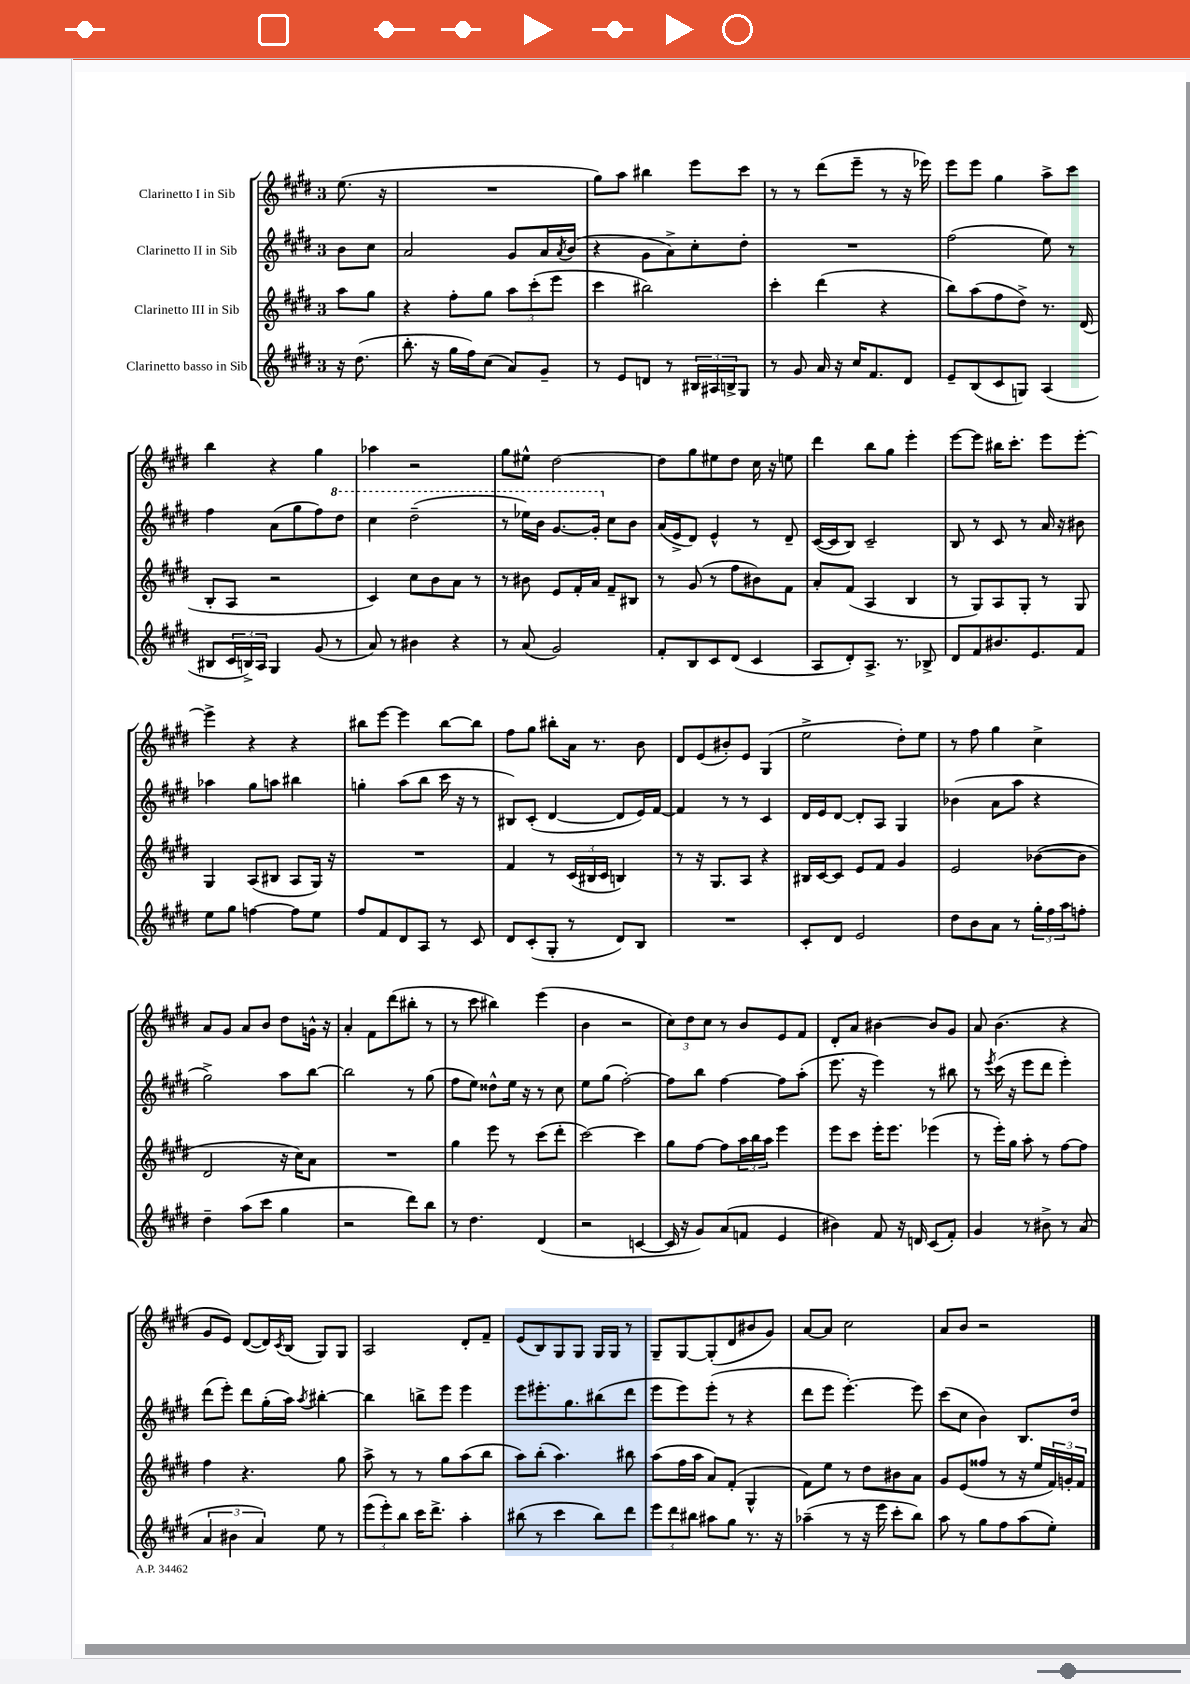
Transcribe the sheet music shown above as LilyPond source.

<<
\new StaffGroup <<
\new Staff = "s0" \with { instrumentName = "Clarinetto I in Sib" } {
    \clef treble \key e \major \once \override Staff.TimeSignature.style = #'single-digit \time 3/4 \partial 4
    e''8.( r16 |
    R2. |
    gis''8) a''8 bis''4 e'''8 cis'''8 |
    r8 r8 dis'''8( e'''8-- r8 r16 ees'''16) |
    e'''8 e'''8 gis''4 a''8-> cis'''8 |
    b''4 r4 gis''4 |
    aes''4 r2 |
    gis''8 eis''8-^ dis''2~ |
    dis''8 gis''8 eis''8 dis''8 cis''16 r16 e''8 |
    dis'''4 b''8 gis''8 e'''4-. |
    e'''8~ e'''8 bis''16 cis'''8.-. e'''8 e'''8~-. |
    e'''4-> r4 r4 |
    bis''8 e'''8~ e'''4 bis''8~ bis''8 |
    fis''8 gis''8 bis''8-. a'16 r8. b'8 |
    dis'8 e'8( bis'8-.) e'8 gis4( |
    e''2-> dis''8-.) e''8 |
    r8 fis''8 gis''4 cis''4-> |
    a'8 gis'8 a'8 b'8 dis''8 g'16-^ r16 |
    a'4-. fis'8 dis'''8( bis''8-. r8 |
    r8 cis'''8 bis''4) e'''4( |
    b'4 r2 |
    \tuplet 3/2 { cis''8) dis''8 cis''8 } r8 b'8 e'8 fis'8 |
    dis'8-. a'8 bis'4~ bis'8 gis'8 |
    a'8 b'4.( r4 |
    gis'8 e'8) dis'8~( dis'16) \acciaccatura { cis'8 } b16( gis8) gis8 |
    a2 dis'8-. fis'8-- |
    e'8( b8) gis8 gis8 gis16 gis16 r8 |
    gis8-- gis8~ gis8-.( dis'8 bis'8 gis'8) |
    a'8~ a'8 cis''2 |
    a'8 b'8 r2 \bar "|." |
}
\new Staff = "s1" \with { instrumentName = "Clarinetto II in Sib" } {
    \clef treble \key e \major \once \override Staff.TimeSignature.style = #'single-digit \time 3/4 \partial 4
    b'8 cis''8 |
    a'2 gis'8 a'16 \acciaccatura { a'8 } b'16( |
    r4 gis'8 a'8->) cis''8-. dis''8-. |
    R2. |
    fis''2( e''8) r8 |
    fis''4 a'8( gis''8 fis''8) \ottava #1 dis'''8 |
    cis'''4 dis'''2--( |
    r8 ees'''16) b''16 gis''8.~ gis''16-. \ottava #0 cis''8 b'8 |
    a'16( e'16-> dis'8) e'4-^ r8 dis'8-- |
    cis'16~( cis'16 b8) cis'2-- |
    b8 r8 cis'8 r8 a'16 r16 bis'8 |
    aes''4 gis''8 a''8 bis''4 |
    g''4-. a''8( b''8 cis'''16 r16 r8 |
    bis8) cis'8-.( dis'4~ dis'8 e'16) fis'16~ |
    fis'4 r8 r8 cis'4 |
    dis'16 e'16 dis'8~ dis'8-. a8 gis4 |
    bes'4( a'8 a''8 r4 |
    gis''2->) a''8 b''8~ |
    b''2 r8 gis''8( |
    fis''8 e''8) disis''8-^ e''16 r16 r8 cis''8 |
    e''8 gis''8( fis''2~-.) |
    fis''8 b''8 fis''4~ fis''8 a''8-.( |
    e'''8. r16 e'''4) r8 bis''8 |
    r8 \acciaccatura { e'''8 } cis'''16( r16 e'''8 dis'''8 e'''4-.) |
    dis'''8( e'''8-.) dis'''8 gis''16-.( a''16) \acciaccatura { a''8 } bis''4~-. |
    bis''4 b''8-> e'''8 e'''4 |
    e'''8 eis'''8.-. gis''8. bis''8( dis'''8 |
    e'''8 e'''8) e'''8-.( r8 r4 |
    dis'''8 e'''8 e'''4.~-.) e'''8 |
    cis'''8( cis''8 b'4) b8. dis''16 \bar "|." |
}
\new Staff = "s2" \with { instrumentName = "Clarinetto III in Sib" } {
    \clef treble \key e \major \once \override Staff.TimeSignature.style = #'single-digit \time 3/4 \partial 4
    a''8 gis''8 |
    r4 fis''8-. gis''8 \tuplet 3/2 { a''8 cis'''8-.( e'''8 } |
    cis'''4 bis''2) |
    cis'''4-. dis'''4( r4 |
    b''8) a''8( fis''8 dis''8->) r8. dis'16( |
    b8-. a8 r2 |
    cis'4) cis''8 b'8 a'8 r8 |
    r8 bis'8 e'8 fis'16-. a'16 fis'8-- bis8 |
    r8 gis'8( r8 fis''8 bis'8) fis'8 |
    a'8-. fis'8( a4 b4 |
    r8 gis8) a8 gis8-. r8 gis8 |
    gis4 a8( bis8 a8 gis16) r16 |
    R2. |
    fis'4 r8 \tuplet 3/2 { cis'16( bis16 cis'16 } b4) |
    r8 r16 gis8. a8 r4 |
    bis16 cis'16~ cis'8 e'8 fis'8 gis'4 |
    e'2 bes'8~( bes'8 |
    dis'2 r16 cis''16) a'8 |
    R2. |
    gis''4 e'''8 r8 cis'''8( dis'''8-. |
    cis'''2~) cis'''4 |
    gis''8 fis''8~ fis''8 \tuplet 3/2 { a''16 b''16 a''16 } e'''4 |
    e'''8 cis'''8 e'''16-. e'''8. ees'''4( |
    r8 e'''16-.) gis''16 a''8-. r8 fis''8~ fis''8 |
    fis''4 r4. gis''8 |
    a''8-> r8 r8 gis''8 a''8( b''8 |
    a''8) b''8-.( a''4.) bis''8 |
    a''8( fis''16 a''16 a'8) fis'8-.( gis4-^ |
    fis'8) e''8 r8 dis''8 bis'8 a'8 |
    gis'8 e'8( fisis''8 r8 r16 e''16 \tuplet 3/2 { fis'16) g'16-. fis'16 } \bar "|." |
}
\new Staff = "s3" \with { instrumentName = "Clarinetto basso in Sib" } {
    \clef treble \key e \major \once \override Staff.TimeSignature.style = #'single-digit \time 3/4 \partial 4
    r16 dis''8.( |
    b''8.-. r16 gis''16 fis''16) cis''8( a'8) gis'8-- |
    r8 e'8 d'8 r8 \tuplet 3/2 { bis16 ais16 b16-> } gis8 |
    r8 gis'8 a'16 r16 cis''16 fis'8. dis'8 |
    e'8-- b8( cis'8 g8) a4( |
    bis8 \tuplet 3/2 { cis'16 b16->) a16 } gis4 gis'8( r8 |
    a'8) r8 bis'4 r4 |
    r8 a'8( gis'2) |
    fis'8-. b8 cis'8 dis'8( cis'4 |
    a8 dis'8-.) a8.-> r8. bes8-> |
    dis'8 fis'8 bis'8. e'8. fis'8 |
    e''8 gis''8 f''4~ f''8 e''8 |
    fis''8 fis'8 dis'8 a8 r8 cis'8 |
    dis'8 cis'8-.( gis8-. r8 dis'8) b8 |
    R2. |
    cis'8-. dis'8 e'2 |
    dis''8 b'8 a'8 r8 \tuplet 3/2 { gis''16-. fis''16 a''16 } f''8-. |
    dis''4-- a''8( cis'''8 gis''4 |
    r2 dis'''8) b''8 |
    r8 dis''4. dis'4( |
    r2 c'4~ |
    c'16 r16 gis'8) a'8( f'8 e'4 |
    bis'4) fis'8 r16 d'16 cis'8( fis'8-.) |
    gis'4 r8 bis'8-> r8 a'8( |
    \tuplet 3/2 { a'4 bis'4 a'4) } e''8 r8 |
    \tuplet 3/2 { e'''8( e'''8-.) b''8 } cis'''16 dis'''8.-> a''4-. |
    bis''8( r8 cis'''4 bis''8) dis'''8 |
    \tuplet 3/2 { e'''8 dis'''8 bis''8 } ais''8 gis''8 r8. r16 |
    aes''4--( r8 r16 e'''16 cis'''8-. b''8) |
    a''8 r8 gis''8 fis''8 a''8( e''8-.) \bar "|." |
}
>>
>>
\layout { \context { \Score \remove "Bar_number_engraver" } }
